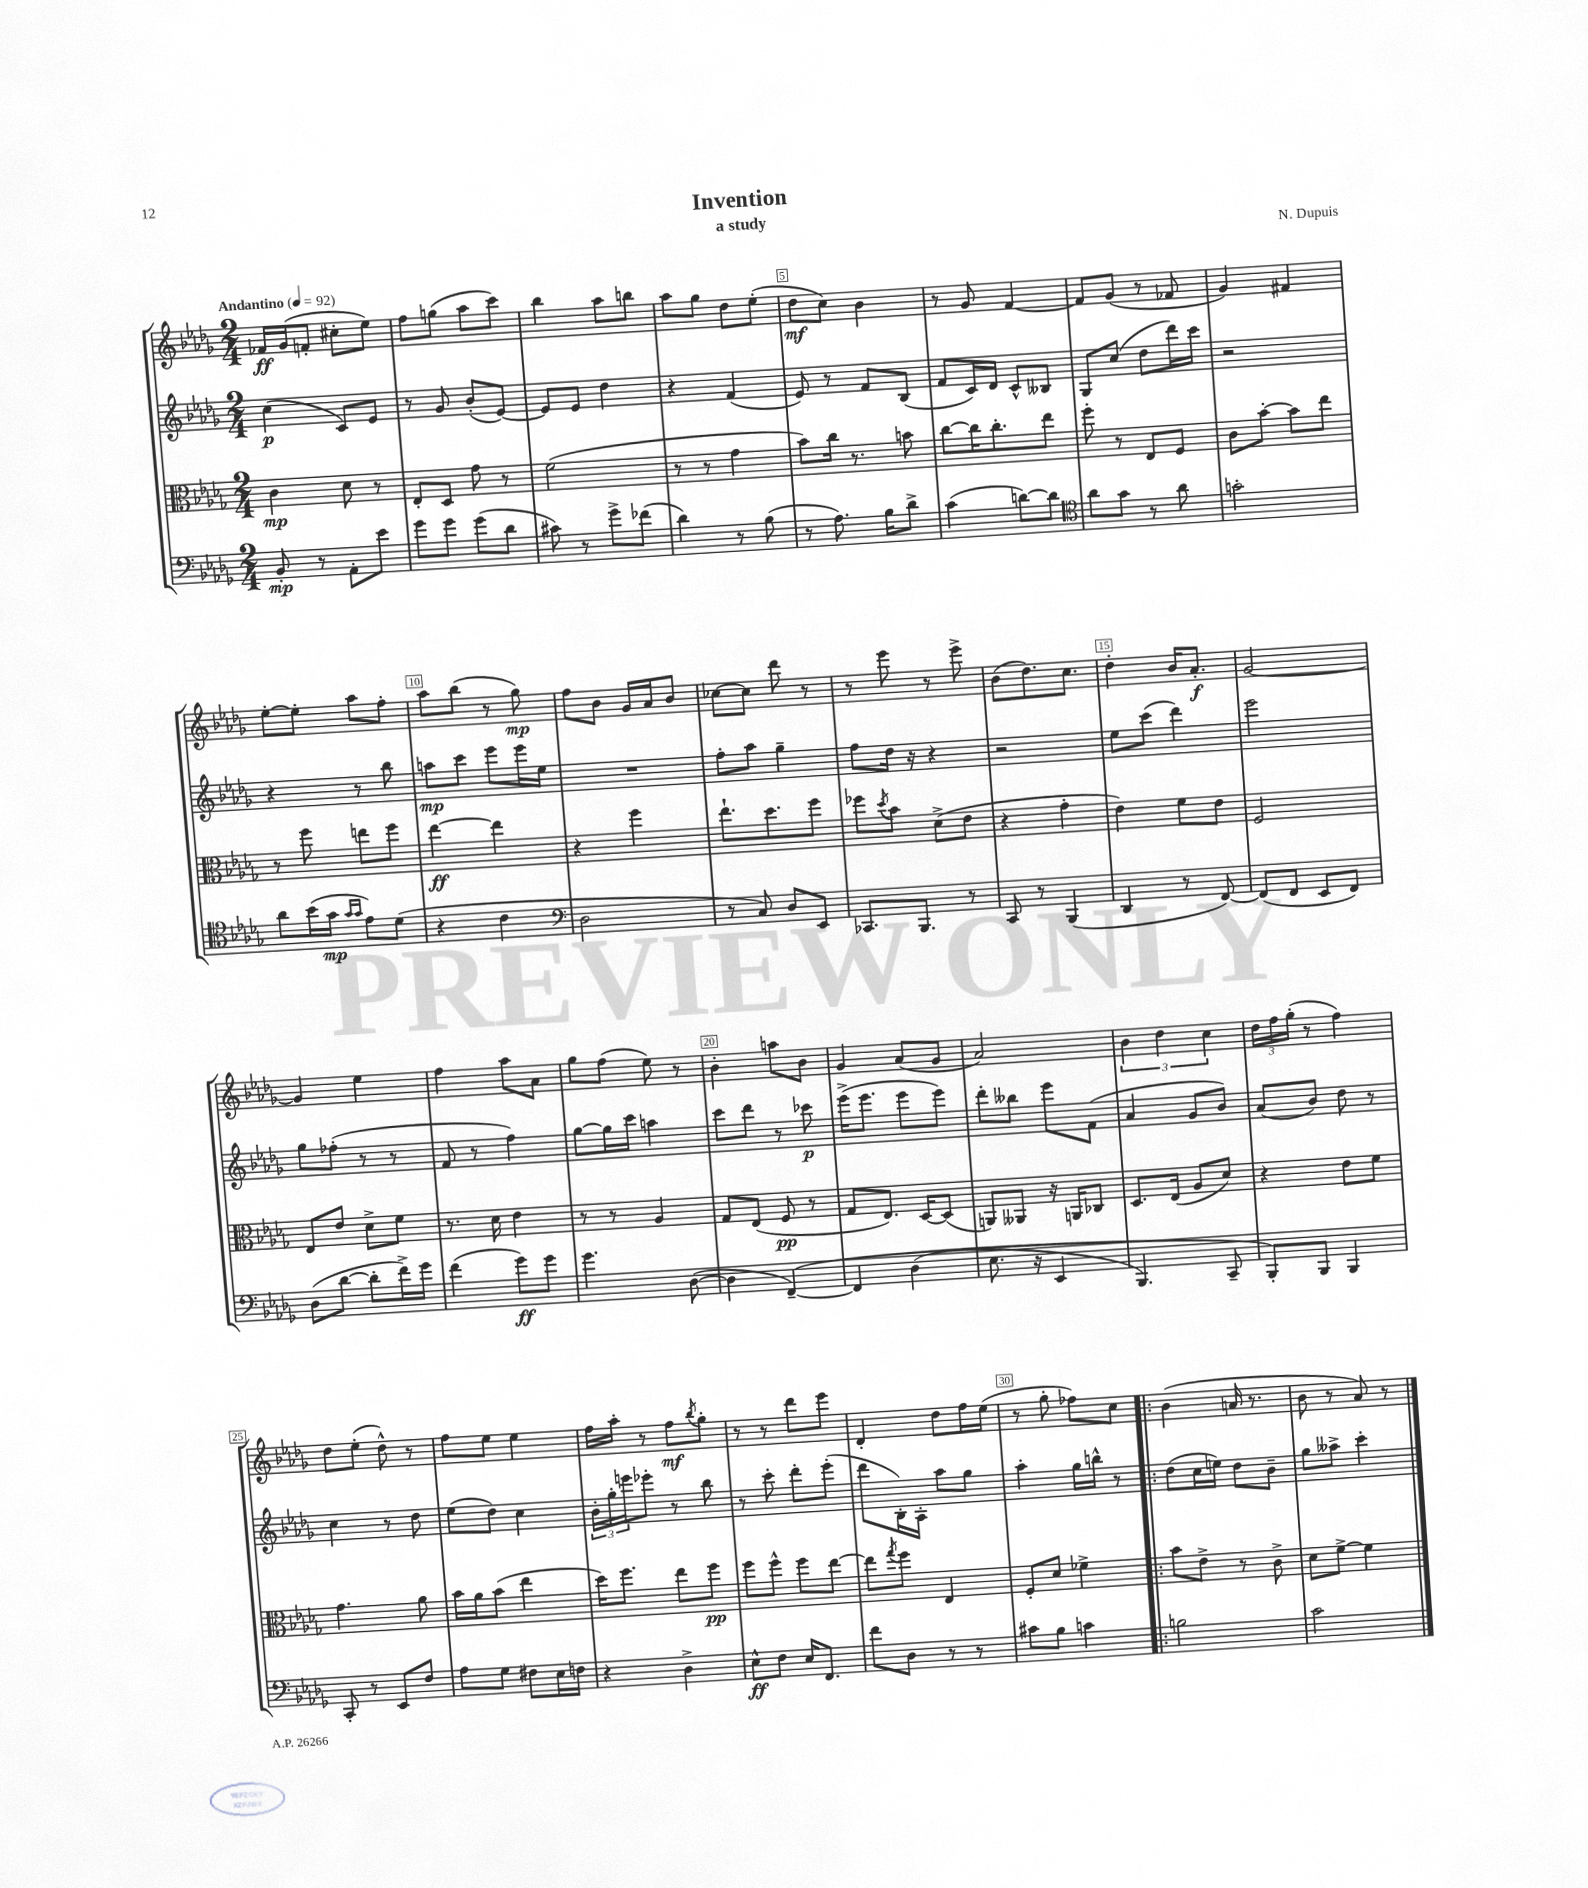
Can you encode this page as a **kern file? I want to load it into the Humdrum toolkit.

**kern	**kern	**kern	**kern
*staff4	*staff3	*staff2	*staff1
*clefF4	*clefC3	*clefG2	*clefG2
*k[b-e-a-d-g-]	*k[b-e-a-d-g-]	*k[b-e-a-d-g-]	*k[b-e-a-d-g-]
*M2/4	*M2/4	*M2/4	*M2/4
*MM92	*MM92	*MM92	*MM92
8BB-'	4c	(4cc	16f-
.	.	.	(16g-
8r	.	.	8f'
8AA-'	8d-	8c)	8cc#'
8e-	8r	8e-	8ee-)
=	=	=	=
8g-	8E-'	8r	8ff
8g-	8D-	8g-	(8gg
(8g-	8g-	(8b-'	8aa-
8d-	8r	[8e-)	8ccc)
=	=	=	=
8c#)	(2f	8e-]	4bb-
8r	.	8e-	.
8g-^	.	4dd-	8aa-
(8f-	.	.	8bb
=	=	=	=
4d-)	8r	4r	8aa-
.	8r	.	8gg-
8r	4g-	(4f	8dd-
(8B-	.	.	(8ee-'
=	=	=	=
8r	8b-)	8e-)	8dd-
8.A-)	16cc	8r	8cc)
.	8.r	.	.
.	.	8f	4b-
16B-	.	.	.
8d-^	8b	(8B-	.
=	=	=	=
(4c	[8cc	8f	8r
.	16cc]	16c)	8g-
.	8.cc'	16d-	.
[8d)	.	8c^^	[4f
8d]	8ee-	8B--	.
=	=	=	=
*clefC4	*	*	*
8a-	8ff'	8G-	8f]
8g-	8r	(8cc	(8g-
8r	8E-	8dd-	8r
8a-	8F	16ddd-)	8f-
.	.	16ccc	.
=	=	=	=
2g'	8c	2r	4g-)
.	[8b-'	.	.
.	8b-]	.	4f#
.	8ee-	.	.
=	=	=	=
8a-	8r	4r	[8ee-'
(16b-	8ff	.	8ee-']
16g-	.	.	.
16qqg-	.	.	.
16qqg-	.	.	.
8e-)	8ee	8r	8aa-
(8d-	8ff	8bb-	8ff'
=	=	=	=
4r	[4ee-	8aa	8aa-
.	.	8ccc	(8bb-
4c	4ee-]	8eee-	8r
.	.	16eee-	8gg-)
.	.	16ee-	.
=	=	=	=
*clefF4	*	*	*
2D-	4r	2r	8ff
.	.	.	8b-
.	4ff	.	16g-
.	.	.	16a-
.	.	.	8b-
=	=	=	=
8r	8.ee-`	8ff'	[8cc-
8C)	.	8aa-	8cc-]
.	8.dd-	.	.
8D-	.	4gg-~	8ddd-
8EE-	8ff	.	8r
=	=	=	=
8.CC-	8ff-	8ff	8r
.	8qdd-	.	.
.	8b-	16dd-	8eee-
8.BBB-	.	16r	.
.	(8d-^	4r	8r
8r	8e-	.	8eee-^
=	=	=	=
8CC	4r	2r	(8b-
8r	.	.	8.dd-)
(4BBB-	4g-'	.	.
.	.	.	8.cc
=	=	=	=
4DD-	4e-)	8ee-	4dd-'
.	.	(8ccc	.
8r	8f	4ddd-)	16b-
.	.	.	8.a-'
[8FF)	8e-	.	.
=	=	=	=
(8FF]	2F	2eee-	[2g-
8FF	.	.	.
8EE-	.	.	.
8FF)	.	.	.
=	=	=	=
(8D-	8E-	8gg-	4g-]
[8d-	8e-	(8ff-'	.
8d-']	8d-^	8r	4ee-
16f^)	8f	8r	.
16g-	.	.	.
=	=	=	=
(4f	8.r	8f	4ff
.	.	8r	.
.	16d-	.	.
8g-)	4e-	4ff)	8aa-
8g-	.	.	8a-
=	=	=	=
4.g-	8r	[8gg-	8gg-
.	8r	16gg-]	(8ff
.	.	16ccc	.
.	4A-	4aa	8ee-)
([8D-	.	.	8r
=	=	=	=
4D-]	8G-	8ccc	4b-'
.	(8E-	8ddd-	.
&([4FF~)	8F	8r	8aa
.	8r	8ccc-	8b-
=	=	=	=
4FF]	8G-	(16eee-^	4g-
.	.	8.eee-	.
.	8.E-)	.	.
(4D-	.	8eee-	(8a-
.	[16D-	.	.
.	(8D-]	8eee-)	8g-
=	=	=	=
8.E-	8AA)	8ddd-'	2a-)
.	8AA--	8bb--	.
16r	.	.	.
4EE-	16r	8eee-	.
.	16AA	.	.
.	8C-	(8f	.
=	=	=	=
4.BBB-)	8.D-	4a-	6b-
.	.	.	6dd-
.	(16E-	.	.
.	8A-	8g-	.
.	.	.	6cc
8CC~	8d-)	8b-)	.
=	=	=	=
8BBB-'&)	4r	(8a-	24dd-
.	.	.	24ff
.	.	.	(24gg-'
8BBB-	.	8b-)	8r
4BBB-	8e-	8dd-	4ff)
.	8f	8r	.
=	=	=	=
8CC'	4.g-	4cc	8dd-
8r	.	.	(8ee-'
8EE-	.	8r	8dd-^^)
8F	8a-	8dd-	8r
=	=	=	=
8A-	16b-	(8ee-	8ff
.	16a-	.	.
8G-	(8b-	8dd-)	8ee-
8F#	4ee-	4cc	4ee-
16E-	.	.	.
16F	.	.	.
=	=	=	=
4r	16dd-)	24b-'	16ff
.	.	24gg-'	.
.	8.ff	.	16aa-'
.	.	24eee	.
.	.	8eee-'	8r
4D-^	8ee-	8r	8ff
.	.	.	8qbb-
.	8ff	8bb-	8gg-'
=	=	=	=
8E-^^	8ff	8r	8r
8F	8ff^^	8ccc'	8r
16E-	8ff	8ddd-'	8ddd-
8.FF	.	.	.
.	[8ee-	(8eee-'	8eee-
=	=	=	=
8f	8ee-]	8ddd-	4d-'
.	8qgg-	.	.
8D-	8ff	16B-')	.
.	.	16A-'	.
8r	4E-	8aa-	8dd-
8r	.	8gg-	16ff
.	.	.	(16ee-
=	=	=	=
8c#	8F'	4aa-'	8r
8B-	8d-	.	8gg-'
4c	4f-^	16gg-	8ff-)
.	.	16bb^^	.
.	.	8r	8cc
=!|:	=!|:	=!|:	=!|:
2B	8b-	(8dd-	(4b-
.	8e-^	16cc	.
.	.	16ee)	.
.	8r	8dd-	16a
.	.	.	8.r
.	8c^	8b-~	.
=	=	=	=
2c	8d-	8gg-	8b-
.	[8f^	8aa--^	8r
.	4f]	4ccc'	8a-)
.	.	.	8r
==	==	==	==
*-	*-	*-	*-
